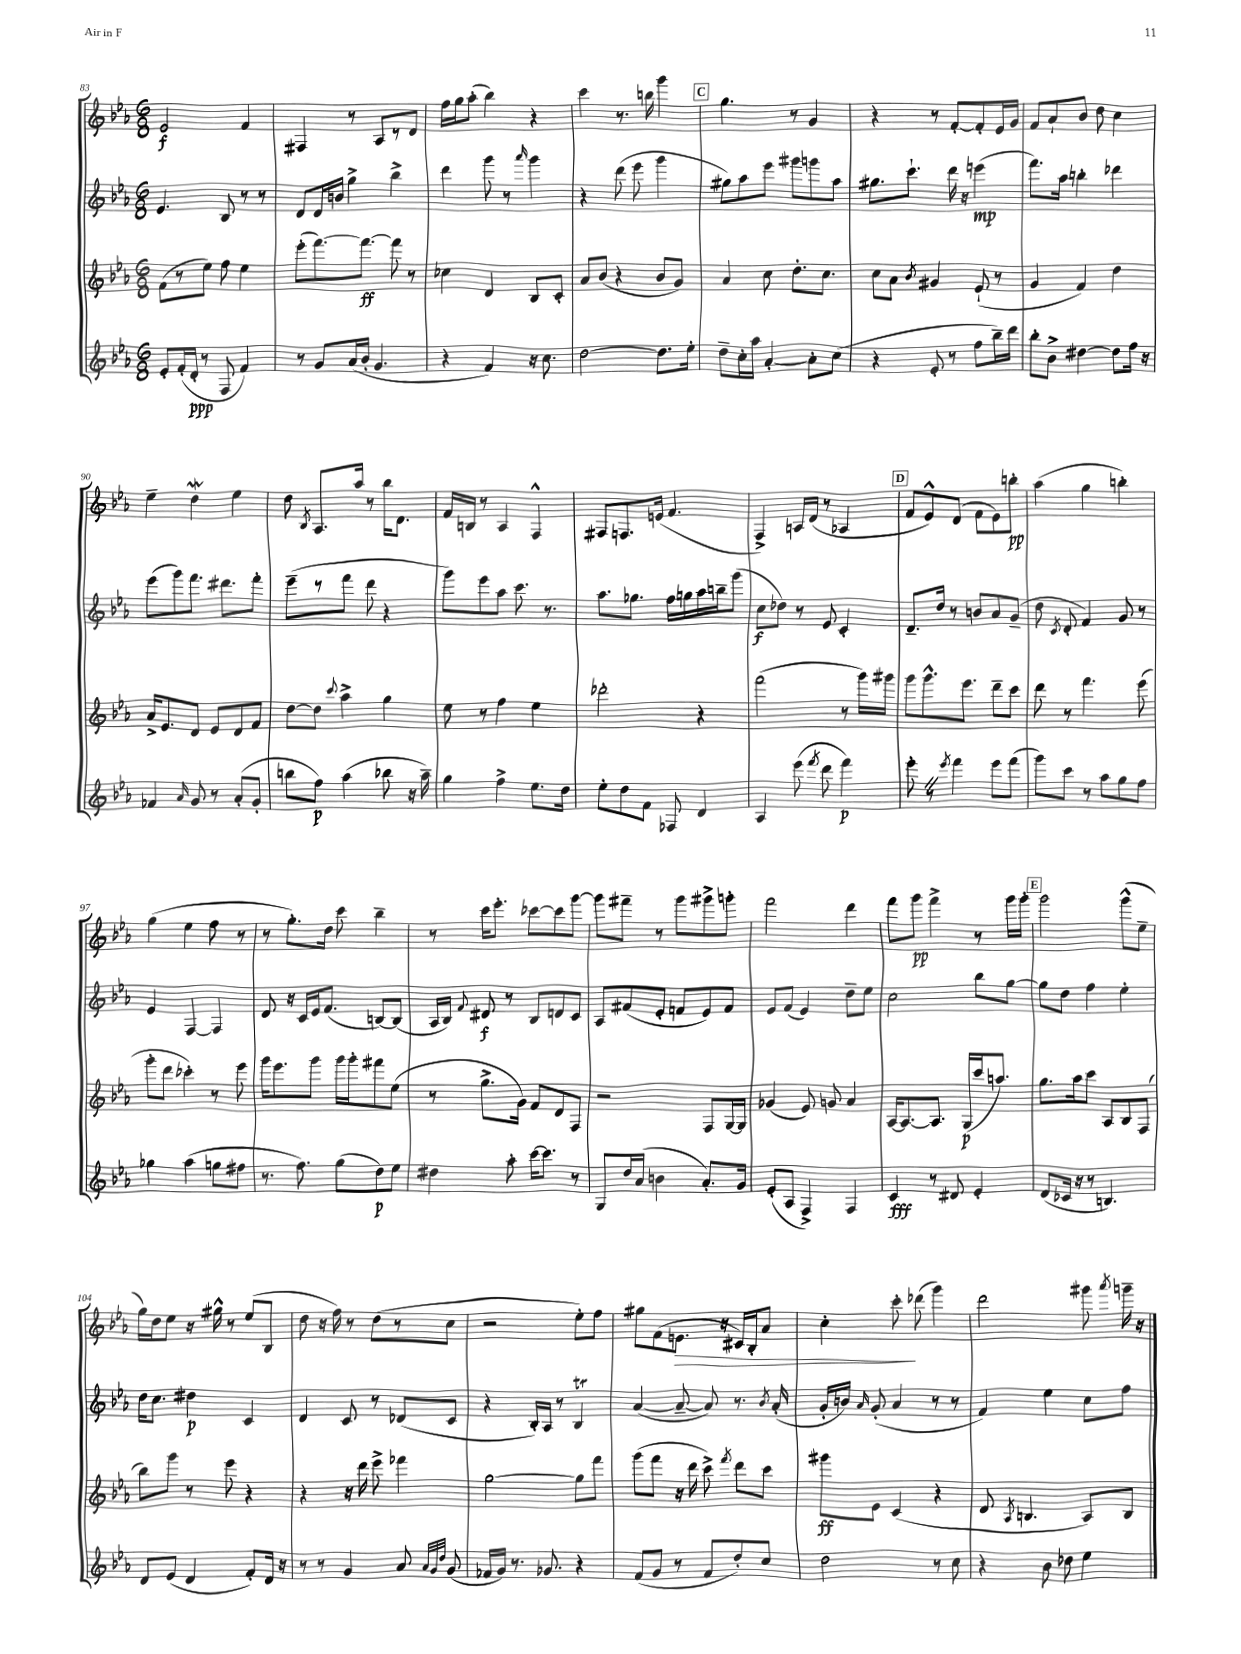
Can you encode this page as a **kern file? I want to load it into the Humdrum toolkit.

**kern	**kern	**kern	**kern
*staff4	*staff3	*staff2	*staff1
*clefG2	*clefG2	*clefG2	*clefG2
*k[b-e-a-]	*k[b-e-a-]	*k[b-e-a-]	*k[b-e-a-]
*M6/8	*M6/8	*M6/8	*M6/8
8e-'/L	(8f\L	4.e-/	2e-/
(16f'/L	8r	.	.
16d'/JJ	.	.	.
8r	8ee-\J)	.	.
8F/	8ff\	8B-/	.
4f/)	4ee-\	8r	4f/
.	.	8r	.
=	=	=	=
8r	(8eee-'\L	8d/L	4F#/
8g/L	[8.fff\)	16d/L	.
.	.	16b/JJ	.
(16a-/L	.	4gg^\	8r
16b-'/JJ	8.fff\_J	.	.
4.g/	.	.	8A-/L
.	8fff\]	4bb-^\	8r
.	8r	.	8d/J
=	=	=	=
4r	4cc-\	4ddd\	16ff\LL
.	.	.	16gg\J
.	.	.	(8aa-'\J
4f/)	4d/	8ggg\	4bb-\)
.	.	8r	.
.	.	16qqaaa-/	.
16r	8B-/L	4ggg\	4r
8.cc\	.	.	.
.	8c'/J	.	.
=	=	=	=
[2dd\	8a-/L	4r	4ccc\
.	(8b-/J	.	.
.	4r	(8ddd\	8.r
.	.	8eee-\	.
.	.	.	16bb\
8.dd\]L	8b-/L	4ggg\	4ggg\
.	8g/J)	.	.
16ee-'\Jk	.	.	.
=	=	=	=
8dd~\L	4a-/	8gg#\L)	4.gg\
16cc'\L	.	8aa-\	.
16aa-\JJ	.	.	.
[4a-'/	8cc\	8eee-\J	.
.	8.dd'\L	8ggg#\L	8r
8a-'\]L	.	8ggg\	4g/
.	8.cc\J	.	.
(8cc\J	.	8aa-\J	.
=	=	=	=
4r	8cc\L	8.gg#\L	4r
.	8a-\J	.	.
.	.	8.ccc`\J	.
.	8qb-/	.	.
8e-'/	4g#/	.	8r
8r	.	16ddd\	[8f'/L
.	.	16r	.
8ff\L	(8e-`/	(4eee\	8f'/]
16bb-~\L)	8r	.	16e-/L
16ddd\JJ	.	.	16g/JJ
=	=	=	=
8bb-'\L	4g/	8.fff\L)	8f/L
8b-^\J	.	.	8a-`/
.	.	16aa-\Jk	.
[4dd#\	4f/)	4bb'\	8b-/J
.	.	.	8dd\
8dd#\]L	4dd\	4ddd-\	4cc\
16ff\Jk	.	.	.
16r	.	.	.
=	=	=	=
4f-/	16a-^/LK	(8eee-\L	4ee-~\
.	8.e-/	.	.
.	.	8ggg\)	.
16qqa-/	.	.	.
8g/	8d/J	8.fff\J	4dd\
8r	8e-/L	.	.
.	.	8.ddd#\L	.
(8a-'/L	8d/	.	4ee-\
8g'/J	8f/J	8fff'\J	.
=	=	=	=
8bb\L	[8dd\L	(8eee-~\L	8dd\
.	.	.	8qB-/
8ff\J)	8dd\]J	8r	8.A-/L
.	8qqccc/	.	.
(4aa-\	4aa-^\	8fff\J	.
.	.	.	16aa-/Jk
.	.	8ddd\	8r
8bb-\	4gg\	4r	16bb-\LK
.	.	.	8.d\J
16r	.	.	.
16aa-~\)	.	.	.
=	=	=	=
4gg\	8ee-\	8ggg\L)	16f/LL
.	.	.	16B/JJ
.	8r	8eee-\	8r
4ff^\	4ff\	8aa-\J	4A-/
.	.	8.ccc\	.
8.ee-\L	4ee-\	.	4F^^/
.	.	8.r	.
16dd\Jk	.	.	.
=	=	=	=
8ee-'\L	2ddd-'\	8.aa-\L	8F#/L
8dd\	.	.	8.F/
.	.	8.gg-\J	.
8f\J	.	.	.
.	.	.	(16e/Jk
8F-/	.	16ff\LL	4.f/
.	.	16gg\	.
4d/	4r	16aa-\	.
.	.	16bb~\J	.
.	.	(8ggg\J	.
=	=	=	=
4A-/	(2fff\	8cc\L	4F^/)
.	.	8dd-\J)	.
(8eee-\	.	8r	16A/LL
.	.	.	(16d/JJ
8qfff/	.	.	.
8ddd\	.	8e-/	8r
4fff\)	8r	4c'/	4A-/
.	16ggg\LL)	.	.
.	16ggg#\JJ	.	.
=	=	=	=
8eee-'\	8ggg\L	8.d~/L	8f/L
8r	8.ggg^^\	.	8e-^^/)
.	.	16dd/Jk	.
8qeee-/	.	.	.
4fff\	.	8r	(8d/J
.	8.eee-\J	.	.
.	.	8b/L	8f\L
8eee-\L	8ddd~\L	8a-/	8e-\)
(8fff\J	8ccc\J	(8g~/J	8bb'\J
=	=	=	=
8ggg\L)	8ddd\	8dd\	(4aa-\
.	.	8qc/	.
8ccc\J	8r	8d'/	.
8r	4.fff\	4f/)	4gg\
8aa-\L	.	.	.
8gg\	.	8g/	4bb'\)
8ff\J	(8eee-\	8r	.
=	=	=	=
4gg-\	8ggg'\L	4e-/	(4gg\
.	8ddd\J	.	.
(4aa-\	4ccc-'\)	[4F/	4ee-\
8gg\L	8r	4F/]	8ff\
8ff#\J	8eee-\	.	8r
=	=	=	=
8.r	16ggg\LK	8d/	8r
.	8.eee-\	.	.
.	.	16r	8.gg'\L)
8.ff\)	.	16c/LL	.
.	8ggg\J	16e-/J	.
.	.	(8.f/J	16dd\Jk
(8gg\L	16ggg\LL	.	8ccc\
.	16ggg'\J	.	.
8dd\)	8fff#\	[8B/L)	4bb-~\
8ee-\J	(8ee-\J	(8B/]J	.
=	=	=	=
4dd#\	8r	16A-/LL	8r
.	.	16B-/JJ)	.
.	.	8qqf/	.
.	8.gg^\L	8d#/	16ccc\LK
.	.	.	8.eee-'\J
8aa-'\	.	8r	.
.	16g\Jk)	.	.
[16ccc\LK	8f/L	8B-/L	[8ccc-\L
8.ccc\]J	.	.	.
.	8d/	8d/	8ccc-\]
8r	8F/J	8c/J	[8ggg\J
=	=	=	=
8G/L	2r	8A-/L	8ggg\]L
16dd/L	.	(8f#/	8fff#~\J
(16a-/JJ	.	.	.
4b\	.	8e-'/J	8r
.	.	8f/L	8ggg\L
8.a-'/L)	8F/L	8e-/)	8ggg#^\
.	[16G/L	8f/J	8ggg'\J
16g/Jk	16G/]JJ	.	.
=	=	=	=
(8e-'/L	(4g-/	8e-/L	2fff\
8A-/J	.	(8f/J	.
4F^/)	8e-/)	4e-/)	.
.	8g/	.	.
4F/	4a-/	8dd~\L	4ddd\
.	.	8ee-\J	.
=	=	=	=
4c/	[16A-/LK	2cc\	8fff\L
.	8.A-/_	.	.
.	.	.	8ggg\J
8r	8.A-/]J	.	4fff^\
8d#/	.	.	.
.	(16G/LL	.	.
4e-'/	16ccc/J	8bb-\L	8r
.	8.aa/J)	.	.
.	.	[8gg\J	16ggg\LL
.	.	.	16ggg'\JJ
=	=	=	=
(8d/L	8.gg\L	8gg\]L	2ggg\
16c-/Jk	.	8dd\J	.
16r	16aa-\k	.	.
8r	8ccc\J	4ff\	.
4.B/)	8A-/L	.	.
.	8B-/	4ee-'\	(8ggg^^\L
.	(8F/J	.	8ee-~\J
=	=	=	=
8d/L	8bb-\L)	16dd\LK	16gg\LL)
.	.	8.cc\J	16dd\J
(8e-/J	8ggg\J	.	8ee-\J
4d/	8r	4dd#\	16r
.	.	.	16gg#^^\
.	8eee-\	.	8r
8f'/L)	4r	4c/	(8ee-/L
16d/Jk	.	.	8B-/J
16r	.	.	.
=	=	=	=
8r	4r	4d/	8dd\
8r	.	.	16r
.	.	.	16ff\)
4g/	16r	8c/	8r
.	16ddd\	.	.
.	8eee-^\	8r	(8dd\L
8a-/	4fff-\	(8d-/L	8r
32qqa-/LLL	.	.	.
32qqg/	.	.	.
32qqdd/JJJ	.	.	.
(8g/	.	8c/J	8cc\J
=	=	=	=
16f-/LL	[2gg\	4r	2r
16g/JJ)	.	.	.
8.r	.	.	.
.	.	16B-'/LL)	.
8.g-/	.	16A-/JJ	.
.	.	8r	.
4r	8gg\]L	4B-/	8ee-'\L)
.	8fff\J	.	8ff\J
=	=	=	=
(8f/L	(8ggg\L	([4a-/	8gg#\L
8g/J	8fff\J	.	(8f\
8r	16r	8a-~/_	8.e\J
.	16ddd\	.	.
8f/L	8ccc^\)	8a-/])	.
.	.	.	16r
.	8qfff/	.	.
8dd'/)	8ddd\L	8.r	16c#/LL)
.	.	.	16B-'/J
8cc/J	8ccc\J	.	8a-/J
.	.	8qb-/	.
.	.	(16a-'/	.
=	=	=	=
2dd\	8ggg#\L	16g'/LL	4cc'\
.	.	16b/JJ)	.
.	.	16qqa-/	.
.	8e-\J	(8g'/	.
.	(4c/	4a-/	8ccc'\
.	.	.	(8ddd-\
8r	4r	8r	4ggg\)
8cc\	.	8r	.
=	=	=	=
4r	8d/	4f/)	2ddd\
.	8qA-/	.	.
.	4.B/	.	.
8b-\	.	4ee-\	.
8dd-\	.	.	.
4ee-\	8A-/L)	8cc\L	8ggg#\
.	.	.	8qaaa-/
.	8B/J	8ff\J	16ggg~\
.	.	.	16r
==	==	==	==
*-	*-	*-	*-
